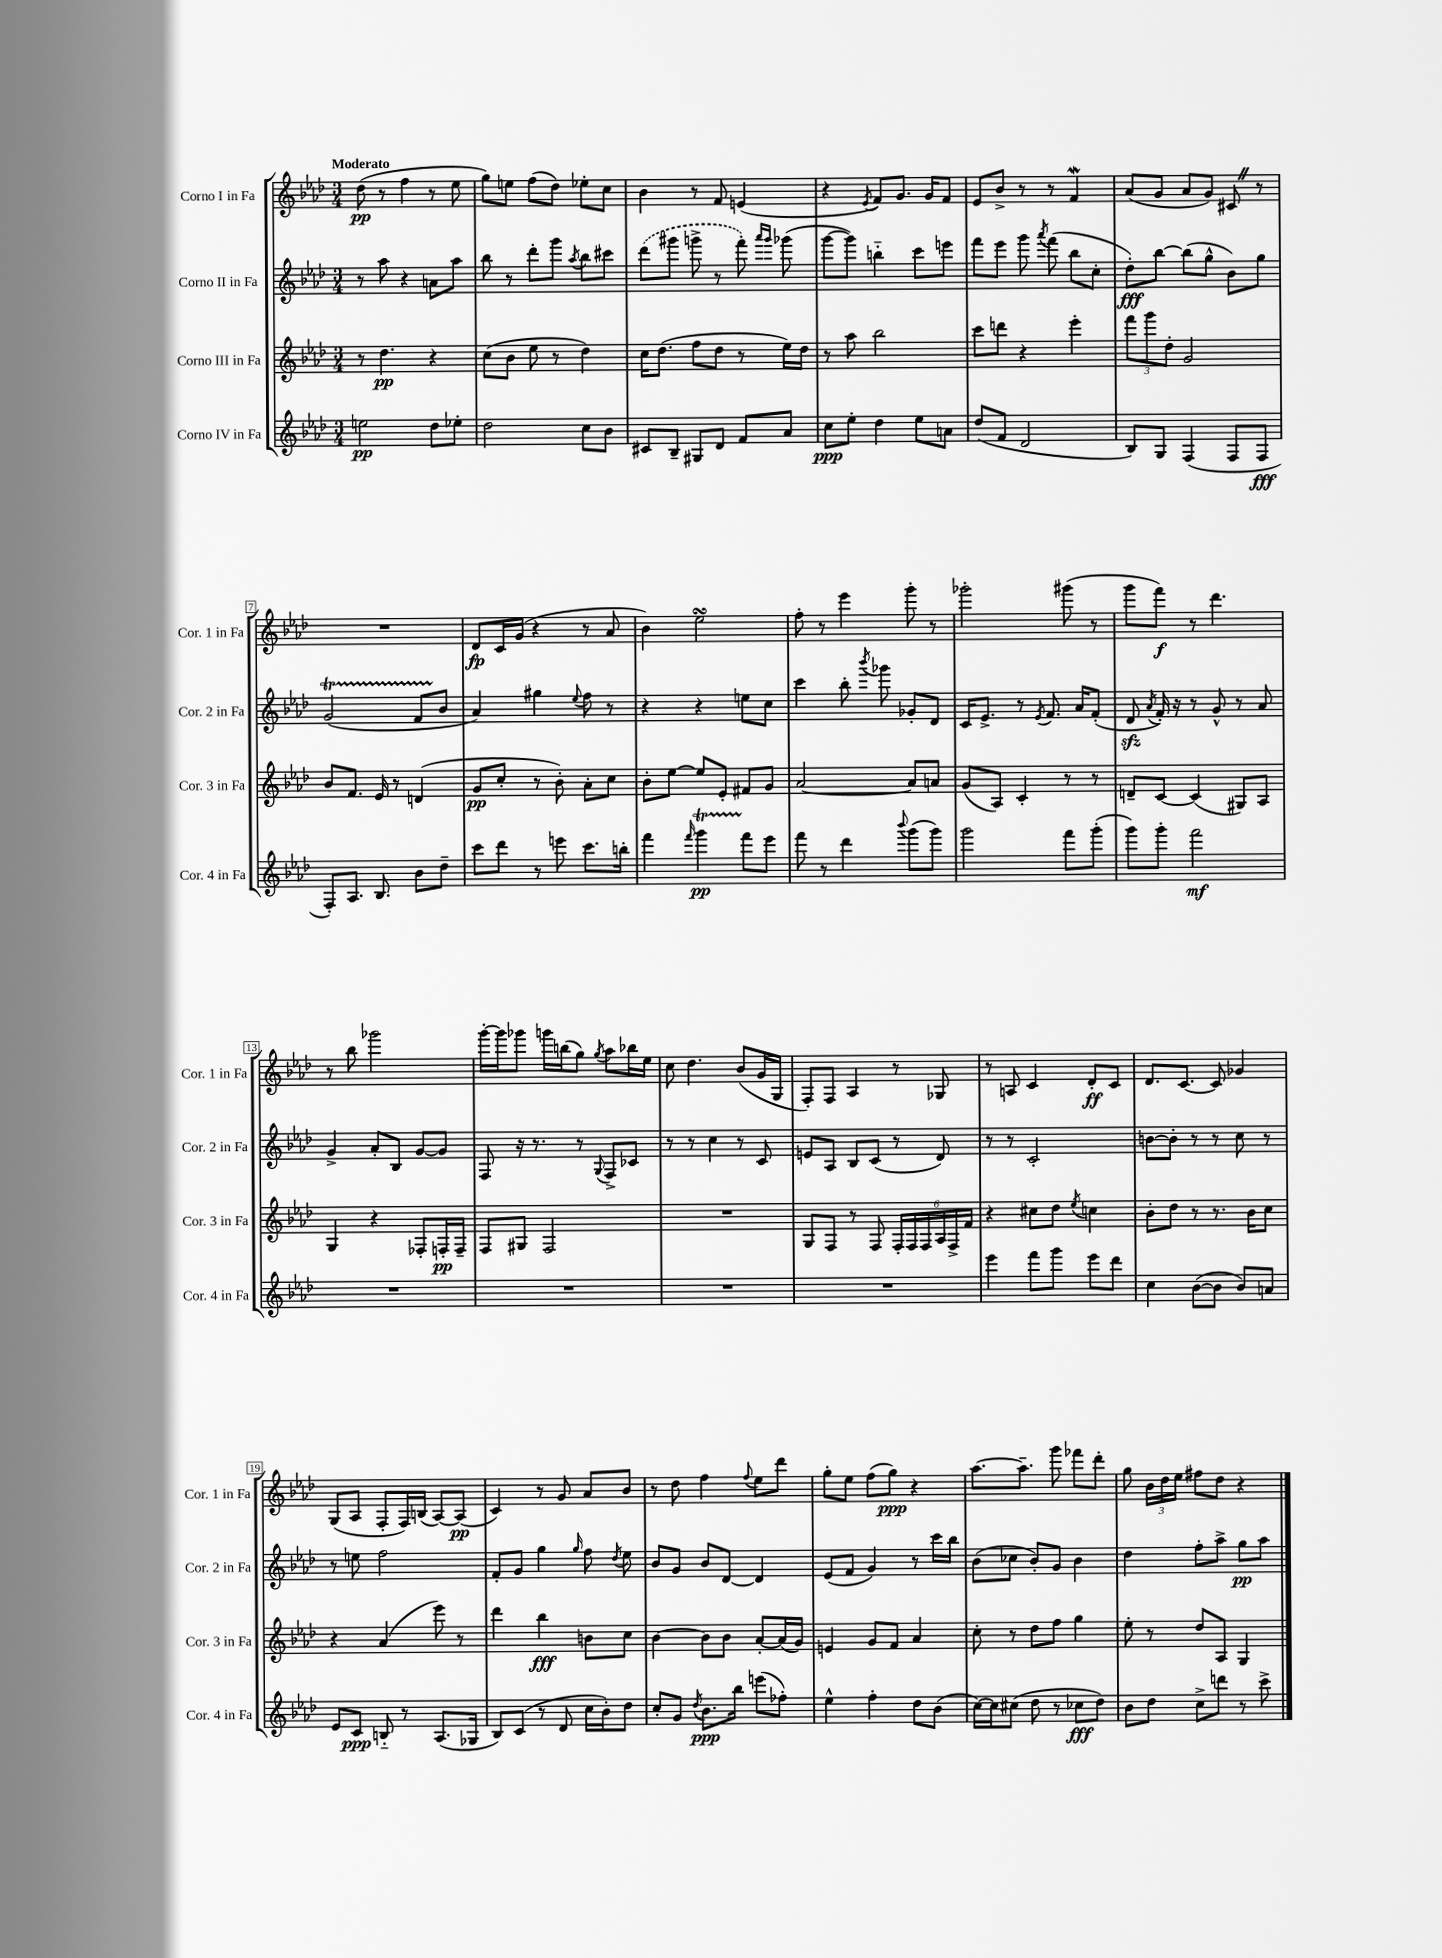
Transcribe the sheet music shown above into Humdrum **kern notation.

**kern	**dynam	**kern	**dynam	**kern	**dynam	**kern	**dynam
*part4	*part4	*part3	*part3	*part2	*part2	*part1	*part1
*staff4	*staff4	*staff3	*staff3	*staff2	*staff2	*staff1	*staff1
*I"Corno IV in Fa	*	*I"Corno III in Fa	*	*I"Corno II in Fa	*	*I"Corno I in Fa	*
*I'Cor. 4 in Fa	*	*I'Cor. 3 in Fa	*	*I'Cor. 2 in Fa	*	*I'Cor. 1 in Fa	*
*clefG2	*	*clefG2	*	*clefG2	*	*clefG2	*
*k[b-e-a-d-]	*	*k[b-e-a-d-]	*	*k[b-e-a-d-]	*	*k[b-e-a-d-]	*
*M3/4	*	*M3/4	*	*M3/4	*	*M3/4	*
=1	=1	=1	=1	=1	=1	=1	=1
!	!	!	!	!	!	!LO:TX:a:B:t=Moderato	!
2een\	pp	8r	.	8r	.	(8dd-\	pp
.	.	4.dd-\	pp	8aa-\	.	8r	.
.	.	.	.	4r	.	4ff\	.
8dd-\L	.	4r	.	8an\L	.	8r	.
8ee-X'\J	.	.	.	8aa-\J	.	8ee-\	.
=2	=2	=2	=2	=2	=2	=2	=2
2dd-\	.	(8cc\L	.	8bb-\	.	8gg\L)	.
.	.	8b-\J	.	8r	.	8een\J	.
.	.	8ee-\	.	8ddd-'\L	.	(8ff\L	.
.	.	8r	.	8ggg\J	.	8dd-\J)	.
.	.	.	.	8qaa-/	.	.	.
8cc\L	.	4dd-\)	.	8bb-\L	.	8ee-X'\L	.
8b-\J	.	.	.	8ccc#X\J	.	8cc\J	.
=3	=3	=3	=3	=3	=3	=3	=3
8c#X/L	.	16cc\KL	.	(8ddd-\L	.	4b-\	.
.	.	(8.dd-\J	.	.	.	.	.
8B-~/J	.	.	.	8ggg#X\J	.	.	.
8G#X/L	.	8ff\L	.	8gggn^\	.	8r	.
8d-/J	.	8dd-\J	.	8r	.	8f/	.
8f/L	.	8r	.	8fff'\)	.	(4en/	.
.	.	.	.	16qqaaa-/LL	.	.	.
.	.	.	.	16qqggg/JJ	.	.	.
8a-/J	.	16ee-\LL)	.	(8ggg-X\	.	.	.
.	.	16dd-\JJ	.	.	.	.	.
=4	=4	=4	=4	=4	=4	=4	=4
8cc\L	ppp	8r	.	[8ggg\L	.	4r	.
8ee-'\J	.	8aa-\	.	8ggg\J])	.	.	.
.	.	.	.	.	.	8qe-/	.
4dd-\	.	2bb-\	.	4bbn\	.	8f/L)	.
.	.	.	.	.	.	8.g/J	.
8ee-\L	.	.	.	8ccc\L	.	.	.
.	.	.	.	.	.	16g/KL	.
8an\J	.	.	.	8eeen\J	.	8f/J	.
=5	=5	=5	=5	=5	=5	=5	=5
(8dd-/L	.	8ccc\L	.	8fff\L	.	8e-/L	.
8f/J	.	8dddn\J	.	8eee-\J	.	8b-^/J	.
2d-/	.	4r	.	8ggg\	.	8r	.
.	.	.	.	8qaaa-/	.	.	.
.	.	.	.	(8fff\	.	8r	.
.	.	4eee-'\	.	8bb-\L	.	4fW/	.
.	.	.	.	8cc'\J	.	.	.
=6	=6	=6	=6	=6	=6	=6	=6
8B-/L)	.	12fff\L	.	8dd-'\L)	fff	(8a-/L	.
.	.	12ggg\	.	.	.	.	.
8G/J	.	.	.	[8bb-\J	.	8g/J	.
.	.	12dd-'\J	.	.	.	.	.
(4F/	.	2g/	.	(8bb-\L]	.	8a-/L	.
.	.	.	.	8gg^^\J	.	8g/J)	.
8F/L	.	.	.	8b-\L)	.	8c#XZ/	.
8F/J	fff	.	.	8gg\J	.	8r	.
!!LO:LB:g=z
=7	=7	=7	=7	=7	=7	=7	=7
8F'/L)	.	8b-/L	.	(2gt/	.	2.r	.
8.A-/J	.	8.f/J	.	.	.	.	.
8.B-/	.	16e-/	.	.	.	.	.
.	.	8r	.	.	.	.	.
8b-\L	.	(4dn/	.	8fTTT/L	.	.	.
8dd-~\J	.	.	.	8b-/J	.	.	.
=8	=8	=8	=8	=8	=8	=8	=8
8ccc\L	.	8g/L	pp	4a-/)	.	8d-/L	fp
8ddd-\J	.	8cc'/J	.	.	.	16c/L	.
.	.	.	.	.	.	(16g/JJ	.
8r	.	8r	.	4gg#X\	.	4r	.
8eeen\	.	8b-'\)	.	.	.	.	.
.	.	.	.	8qqee-/	.	.	.
8.ccc\L	.	8a-'\L	.	8ff\	.	8r	.
.	.	8cc\J	.	8r	.	8a-/	.
16bbn'\Jk	.	.	.	.	.	.	.
=9	=9	=9	=9	=9	=9	=9	=9
4fff\	.	8b-'\L	.	4r	.	4b-\)	.
.	.	[8ee-\J	.	.	.	.	.
16qqfff/	.	.	.	.	.	.	.
4gggt\	pp	8ee-/L]	.	4r	.	2ee-sSSS\	.
.	.	8e-'/J	.	.	.	.	.
8fff\L	.	8f#X/L	.	8een\L	.	.	.
8eee-\J	.	8g/J	.	8cc\J	.	.	.
=10	=10	=10	=10	=10	=10	=10	=10
8fff\	.	[2a-/	.	4ccc\	.	8ff'\	.
8r	.	.	.	.	.	8r	.
4ddd-\	.	.	.	8bb-'\	.	4eee-\	.
.	.	.	.	8qbbb-/	.	.	.
.	.	.	.	8ggg-X\	.	.	.
8qqbbb-/	.	.	.	.	.	.	.
(8ggg\L	.	8a-/L]	.	8g-X'/L	.	8ggg'\	.
8ggg\J)	.	8an/J	.	8d-/J	.	8r	.
=11	=11	=11	=11	=11	=11	=11	=11
2ggg\	.	(8g/L	.	16c/KL	.	2ggg-X'\	.
.	.	.	.	8.e-^/J	.	.	.
.	.	8A-/J)	.	.	.	.	.
.	.	4c'/	.	8r	.	.	.
.	.	.	.	8qe-/	.	.	.
.	.	.	.	8.f/	.	.	.
8fff\L	.	8r	.	.	.	(8ggg#X\	.
.	.	.	.	16a-/KL	.	.	.
(8ggg'\J	.	8r	.	(8f'/J	.	8r	.
=12	=12	=12	=12	=12	=12	=12	=12
8ggg\L)	.	8dn~/L	.	8d-zz/	.	8ggg\L	.
.	.	.	.	8qa-/	.	.	.
8ggg'\J	.	[8c/J	.	16f'/)	.	8fff\J)	f
.	.	.	.	16r	.	.	.
2fff\	mf	(4c/]	.	8r	.	8r	.
.	.	.	.	8g^^/	.	4.ddd-\	.
.	.	8G#X/L)	.	8r	.	.	.
.	.	8A-/J	.	8a-/	.	.	.
!!LO:LB:g=z
=13	=13	=13	=13	=13	=13	=13	=13
2.r	.	4G/	.	4g^/	.	8r	.
.	.	.	.	.	.	8bb-\	.
.	.	4r	.	8a-'/L	.	2ggg-X\	.
.	.	.	.	8B-/J	.	.	.
.	.	8F-X'/L	.	[8g/L	.	.	.
.	.	16Fn'/L	pp	8g/J]	.	.	.
.	.	16F~/JJ	.	.	.	.	.
=14	=14	=14	=14	=14	=14	=14	=14
2.r	.	8F/L	.	8F/	.	[16ggg'\LL	.
.	.	.	.	.	.	16ggg\J]	.
.	.	8G#X/J	.	16r	.	8ggg-X\J	.
.	.	.	.	8.r	.	.	.
.	.	2F/	.	.	.	16gggn\LL	.
.	.	.	.	.	.	(16bbn\J	.
.	.	.	.	8r	.	8gg\J)	.
.	.	.	.	8qqG/	.	8qgg/	.
.	.	.	.	8F^/L	.	8aa-\L	.
.	.	.	.	8c-X/J	.	16bb-X\L	.
.	.	.	.	.	.	16ee-\JJ	.
=15	=15	=15	=15	=15	=15	=15	=15
2.r	.	2.r	.	8r	.	8cc\	.
.	.	.	.	8r	.	4.dd-\	.
.	.	.	.	4cc\	.	.	.
.	.	.	.	8r	.	(8b-/L	.
.	.	.	.	8c/	.	16g/L	.
.	.	.	.	.	.	16G/JJ	.
=16	=16	=16	=16	=16	=16	=16	=16
2.r	.	8G/L	.	8en/L	.	8F'/L)	.
.	.	8F/J	.	8A-/J	.	8F/J	.
.	.	8r	.	8B-/L	.	4A-/	.
.	.	8F/	.	(8c/J	.	.	.
.	.	24F'/LL	.	8r	.	8r	.
.	.	24F/	.	.	.	.	.
.	.	24F/	.	.	.	.	.
.	.	24A-/	.	8d-/)	.	8G-X/	.
.	.	24F^/	.	.	.	.	.
.	.	24f/JJ	.	.	.	.	.
=17	=17	=17	=17	=17	=17	=17	=17
4eee-\	.	4r	.	8r	.	8r	.
.	.	.	.	8r	.	8An/	.
8fff\L	.	8cc#X\L	.	2c'/	.	4c/	.
8ggg\J	.	8dd-\J	.	.	.	.	.
.	.	8qee-/	.	.	.	.	.
8eee-\L	.	4ccn\	.	.	.	8d-'/L	ff
8ddd-\J	.	.	.	.	.	8c/J	.
=18	=18	=18	=18	=18	=18	=18	=18
4cc\	.	8b-'\L	.	[8bn\L	.	8.d-/L	.
.	.	8dd-\J	.	8b'\J]	.	.	.
.	.	.	.	.	.	[8.c/J	.
([8b-\L	.	8r	.	8r	.	.	.
8b-\J]	.	8.r	.	8r	.	8c/]	.
8b-/L)	.	.	.	8cc\	.	4g-X/	.
.	.	16b-\KL	.	.	.	.	.
8an/J	.	8cc\J	.	8r	.	.	.
!!LO:LB:g=z
=19	=19	=19	=19	=19	=19	=19	=19
8e-/L	.	4r	.	8r	.	(8G/L	.
8c/J	ppp	.	.	8een\	.	8A-/J	.
8Bn/	.	(4a-/	.	2ff\	.	8F'/L	.
8r	.	.	.	.	.	16F/L)	.
.	.	.	.	.	.	(16Bn/JJ	.
(8.A-/L	.	8eee-\)	.	.	.	[8A-/L)	.
.	.	8r	.	.	.	(8A-/J]	pp
16G-X/Jk	.	.	.	.	.	.	.
=20	=20	=20	=20	=20	=20	=20	=20
8B-/L)	.	4ddd-\	.	8f'/L	.	4c/)	.
(8c/J	.	.	.	8g/J	.	.	.
8r	.	4bb-\	fff	4gg\	.	8r	.
8d-/	.	.	.	.	.	8g/	.
.	.	.	.	16qqgg/	.	.	.
16cc\LL	.	8bn\L	.	8ff\	.	8a-/L	.
16b-'\J)	.	.	.	.	.	.	.
.	.	.	.	8qdd-/	.	.	.
8dd-\J	.	8cc\J	.	8ee-\	.	8b-/J	.
=21	=21	=21	=21	=21	=21	=21	=21
8cc'/L	.	[4b-\	.	8b-/L	.	8r	.
8g/J	.	.	.	8g/J	.	8dd-\	.
8qdd-/	.	.	.	.	.	.	.
8.b-\L	ppp	8b-\L]	.	8b-/L	.	4ff\	.
.	.	8b-\J	.	[8d-/J	.	.	.
16bb-\Jk	.	.	.	.	.	.	.
.	.	.	.	.	.	8qqff/	.
(8eeen\L	.	[8a-'/L	.	4d-/]	.	8ee-\L	.
8ff-X'\J)	.	(16a-/L]	.	.	.	8ddd-\J	.
.	.	16g/JJ)	.	.	.	.	.
=22	=22	=22	=22	=22	=22	=22	=22
4ee-^^\	.	4en/	.	(8e-/L	.	8gg'\L	.
.	.	.	.	8f/J	.	8ee-\J	.
4ff'\	.	8g/L	.	4g/)	.	(8ff\L	.
.	.	8f/J	.	.	.	8gg\J)	ppp
8dd-\L	.	4a-/	.	8r	.	4r	.
(8b-\J	.	.	.	16ccc\LL	.	.	.
.	.	.	.	16bb-\JJ	.	.	.
=23	=23	=23	=23	=23	=23	=23	=23
[16cc\LL)	.	8cc'\	.	(8b-\L	.	[8.aa-\L	.
16cc\J]	.	.	.	.	.	.	.
(8cc#X\J	.	8r	.	8cc-X\J	.	.	.
.	.	.	.	.	.	8.aa-~\J]	.
8dd-\	.	8dd-\L	.	8b-'/L)	.	.	.
8r	.	8ff\J	.	8g/J	.	8ggg\	.
8cc-X\L	fff	4gg\	.	4b-\	.	8fff-X\L	.
8dd-\J)	.	.	.	.	.	8ddd-'\J	.
=24	=24	=24	=24	=24	=24	=24	=24
8b-\L	.	8ee-'\	.	4dd-\	.	8gg\	.
8dd-\J	.	8r	.	.	.	24b-\LL	.
.	.	.	.	.	.	24dd-\	.
.	.	.	.	.	.	24ee-\JJ	.
8cc^\L	.	8dd-/L	.	8ff'\L	.	8ff#X\L	.
8dddn\J	.	8A-/J	.	8aa-^\J	.	8dd-\J	.
8r	.	4G/	.	8gg\L	pp	4r	.
8ccc^\	.	.	.	8aa-\J	.	.	.
==	==	==	==	==	==	==	==
*-	*-	*-	*-	*-	*-	*-	*-
